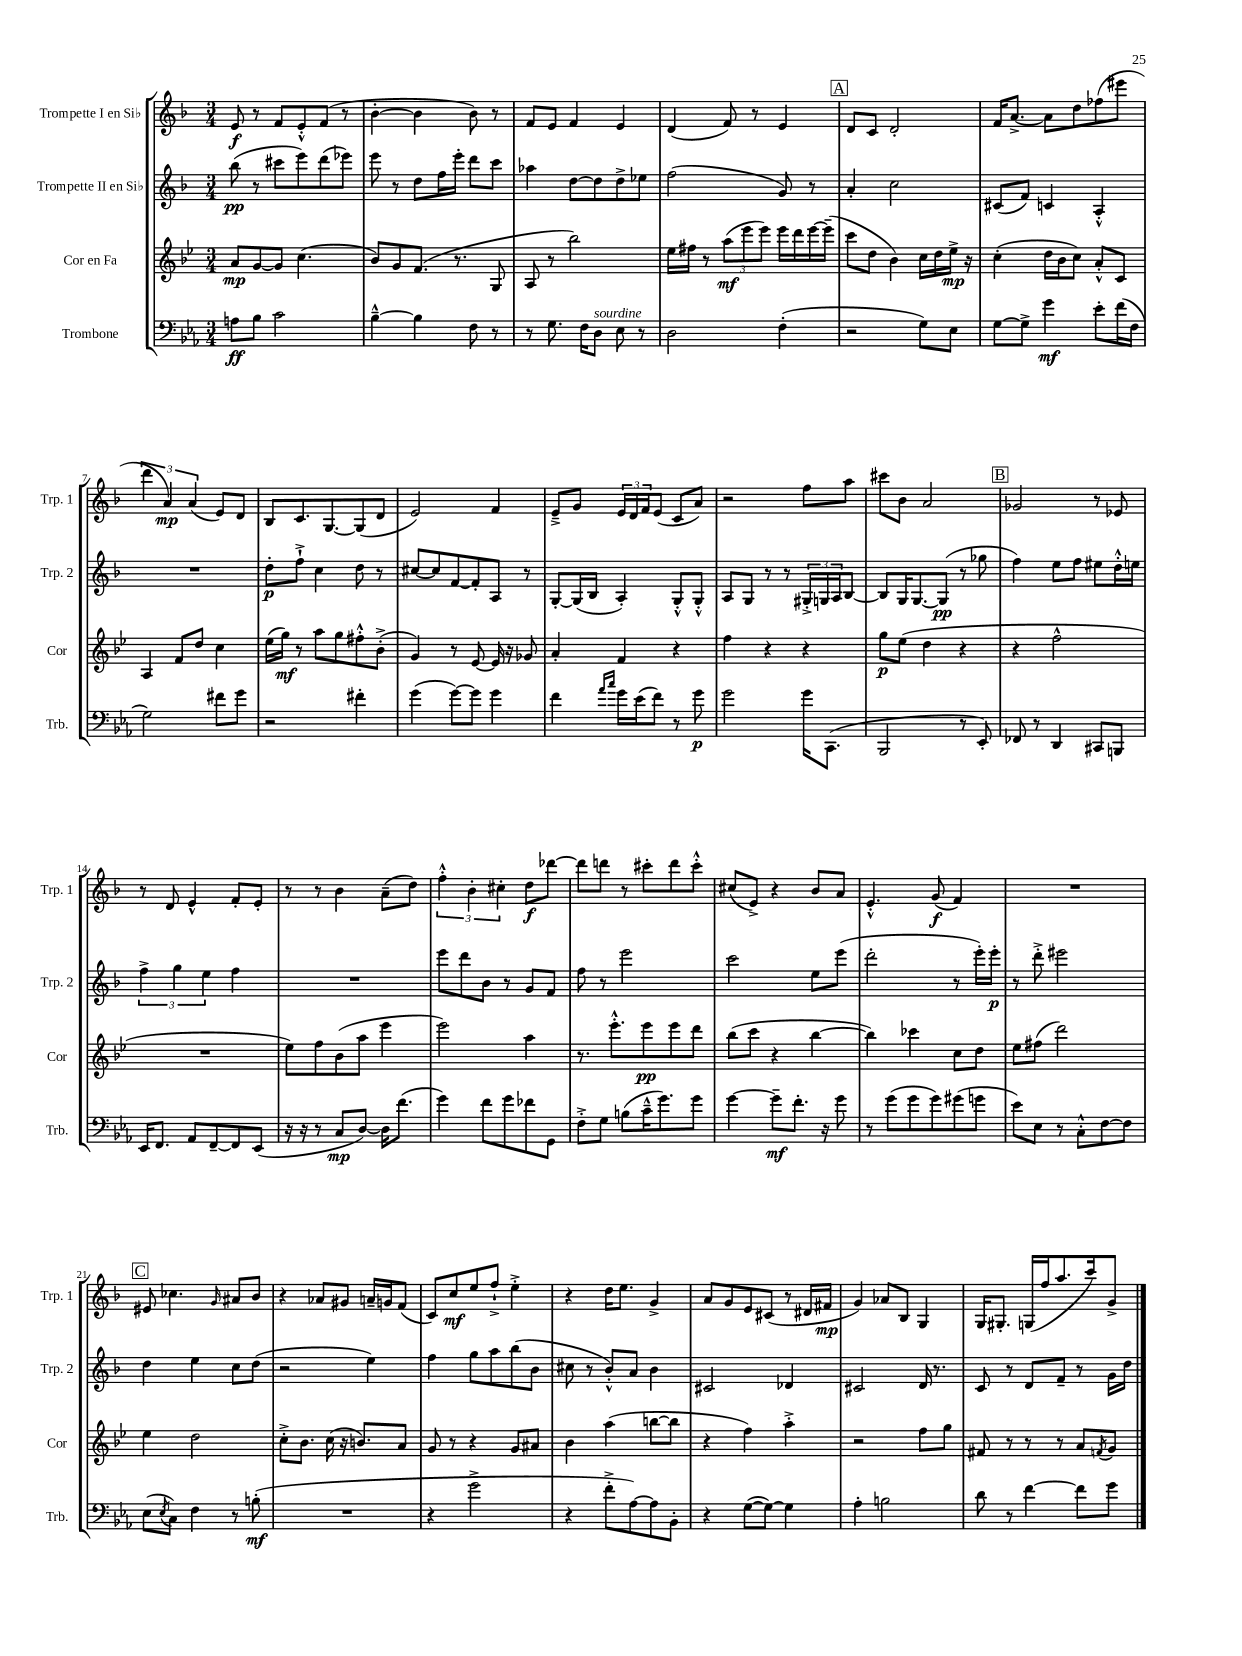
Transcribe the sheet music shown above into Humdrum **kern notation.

**kern	**kern	**kern	**kern
*staff4	*staff3	*staff2	*staff1
*clefF4	*clefG2	*clefG2	*clefG2
*k[b-e-a-]	*k[b-e-]	*k[b-]	*k[b-]
*M3/4	*M3/4	*M3/4	*M3/4
8A\L	8a/L	(8bb-\	8e/
8B-\J	[8g/	8r	8r
2c\	8g/]J	8ccc#\L	8f/L
.	(4.cc\	8eee\)	8e'^^/
.	.	(8ddd\	(8f/J
.	.	8eee-\J)	8r
=	=	=	=
[4B-~^^\	8b-/L)	8eee\	[4b-'\
.	8g/	8r	.
4B-\]	(8.f/J	8dd\L	4b-\]
.	.	16ff\L	.
.	8.r	16eee'\JJ	.
8F\	.	8ddd\L	8b-\)
8r	8G/	8ccc\J	8r
=	=	=	=
8r	8A/	4aa-\	8f/L
8.G\	8r	.	8e/J
.	2bb-\)	[8dd\L	4f/
16F\LK	.	.	.
8D\J	.	8dd\]	.
8E-\	.	8dd^\	4e/
8r	.	8ee-\J	.
=	=	=	=
2D\	16ee-\LL	(2ff\	(4d/
.	16ff#\JJ	.	.
.	8r	.	.
.	(12aa\L	.	8f/)
.	12eee-\	.	.
.	.	.	8r
.	12eee-\J)	.	.
(4F'\	16eee-\LL	8g/)	4e/
.	16ddd\	.	.
.	[16eee-\	8r	.
.	(16eee-~\]JJ	.	.
=	=	=	=
2r	8ccc\L	4a'/	8d/L
.	8dd\J	.	8c/J
.	4b-\)	2cc\	2d'/
8G\L)	16cc\LL	.	.
.	16dd\	.	.
8E-\J	16ee-^\JJ	.	.
.	16r	.	.
=	=	=	=
[8G\L	(4cc'\	(8c#/L	16f/LK
.	.	.	[8.a^/J
8G^\]J	.	8f/J)	.
4g\	16dd\LL	4c/	8a\]L
.	16b-\J	.	.
.	8cc\J)	.	8dd\
8e-'\L	8a'^^/L	4A'^^/	(8ff-\
(16f\L	8c/J	.	8eee#\J
16F\JJ	.	.	.
=	=	=	=
2G\)	4A/	2.r	6ddd\
.	.	.	6a/)
.	8f/L	.	.
.	.	.	(6a/
.	8dd/J	.	.
8f#\L	4cc\	.	8e/L)
8g\J	.	.	8d/J
=	=	=	=
2r	(16ee-\LL	8dd'\L	8B-/L
.	16gg\JJ)	.	.
.	8r	8ff`^\J	8.c/
.	8aa\L	4cc\	.
.	.	.	[8.G/
.	8gg\	.	.
4f#'\	8ff#'^^\	8dd\	(8G/]
.	(8b-'^\J	8r	8d/J
=	=	=	=
(4g\	4g/)	[8cc#/L	2e/)
.	.	8cc#/]	.
[8g\L)	8r	[8f/	.
8g\]J	[8e-/	8f'/]	.
4g\	16e-/]	8A/J	4f/
.	16r	.	.
.	8g-/	8r	.
=	=	=	=
4f\	4a'/	[8G'/L	8e~^/L
.	.	(16G/]L	8g/J
.	.	16B-/JJ	.
16qqa-/LL	.	.	.
16qqcc/JJ	.	.	.
16g\LL	4f/	4A'/)	24e/LL
.	.	.	24d/
(16e-\J	.	.	.
.	.	.	24f/J
8f\J)	.	.	(8e/J
8r	4r	8G'^^/L	8c/L
8g\	.	8G'^^/J	8a/J)
=	=	=	=
2g\	4ff\	8A/L	2r
.	.	8G/J	.
.	4r	8r	.
.	.	8r	.
16g\LK	4r	24G#'^/LL	8ff\L
.	.	24G/	.
(8.CC\J	.	.	.
.	.	24A/J	.
.	.	[8B-/J	8aa\J
=	=	=	=
2BBB-/	8gg\L	8B-/]L	8ccc#\L
.	(8ee-\J	16G/K	8b-\J
.	.	[8.G/	.
.	4dd\	.	2a/
.	.	(8G/]J	.
8r	4r	8r	.
8EE-'/)	.	8gg-\	.
=	=	=	=
8FF-/	4r	4ff\)	2g-/
8r	.	.	.
4DD/	2ff^^\	8ee\L	.
.	.	8ff\J	.
8CC#/L	.	8ee#\L	8r
8BBB/J	.	16dd'^^\L	8e-/
.	.	16ee\JJ	.
=	=	=	=
16EE-/LK	2.r	6ff^\	8r
8.FF/J	.	.	.
.	.	.	8d/
.	.	6gg\	.
8AA-/L	.	.	4e^^/
.	.	6ee\	.
[8FF~/	.	.	.
8FF/]	.	4ff\	8f'/L
(8EE-/J	.	.	8e'/J
=	=	=	=
16r	8ee-\L)	2.r	8r
16r	.	.	.
8r	8ff\	.	8r
8C/L	(8b-\	.	4b-\
[8D/J)	8aa\J	.	.
16D\]LK	4eee-\	.	(8a~\L
(8.f\J	.	.	.
.	.	.	8dd\J)
=	=	=	=
4g\)	2eee-\)	8eee\L	6ff'^^\
.	.	8ddd\	.
.	.	.	6b-'\
8f\L	.	8b-\J	.
.	.	.	6cc#'\
8g\	.	8r	.
8f-\	4aa\	8g/L	8dd\L
8GG\J	.	8f/J	[8ddd-\J
=	=	=	=
8F'^\L	8.r	8ff\	8ddd-\]L
8G\J	.	8r	8ddd\J
.	8.eee-'^^\L	.	.
(8B\L	.	2eee\	8r
16c~^^\K	8eee-\	.	8ccc#'\L
8.g\)	.	.	.
.	8eee-\	.	8ddd\
8g\J	8ddd\J	.	8ccc#'^^\J
=	=	=	=
[4g\	(8bb-\L	2ccc\	(8cc#/L
.	8ccc\J	.	8e^/J)
8g~\]L	4r	.	4r
8.f'\J	.	.	.
.	[4bb-\	8ee\L	8b-/L
16r	.	.	.
8g\	.	(8eee\J	8a/J
=	=	=	=
8r	4bb-\])	2ddd'\	4.e'^^/
(8g\L	.	.	.
8g\	4ccc-\	.	.
8g\)	.	.	(8g/
(8g#\	8cc\L	8r	4f/)
8g\J	8dd\J	16eee'\LL)	.
.	.	16eee'\JJ	.
=	=	=	=
8e-\L)	8ee-\L	8r	2.r
8E-\J	(8ff#\J	8ddd'^\	.
8r	2ddd\)	2eee#\	.
8C'^^\L	.	.	.
[8F\	.	.	.
8F\]J	.	.	.
=	=	=	=
(8E-\L	4ee-\	4dd\	8e#/
8qE-/	.	.	.
8C\J)	.	.	4.cc-\
4F\	2dd\	4ee\	.
.	.	.	16qqg/
8r	.	8cc\L	8a#/L
(8B'\	.	(8dd\J	8b-/J
=	=	=	=
2.r	8cc'^\L	2r	4r
.	8.b-\J	.	.
.	.	.	8a-/L
.	(16cc\	.	.
.	16r	.	8g#/J
.	8.b/L)	.	.
.	.	4ee\)	16a~/LL
.	.	.	16g/J
.	8a/J	.	(8f/J
=	=	=	=
4r	8g/	4ff\	8c/L)
.	8r	.	8cc/
2g^\	4r	8gg\L	8ee/
.	.	8aa\	8ff`^/J
.	8g/L	(8bb-\	4ee'^\
.	8a#/J	8b-\J	.
=	=	=	=
4r	4b-\	8cc#\	4r
.	.	8r	.
8f'^\L	(4aa\	8b-'^^/L)	16dd\LK
.	.	.	8.ee\J
[8A-\)	.	8a/J	.
8A-\]	[8bb\L	4b-\	4g^/
8BB-'\J	8bb\]J	.	.
=	=	=	=
4r	4r	2c#/	8a/L
.	.	.	8g/
([8G\L	4ff\)	.	8e/
8G\_J)	.	.	(8c#/J
4G\]	4aa'^\	4d-/	8r
.	.	.	16d#/LL
.	.	.	16f#/JJ
=	=	=	=
4A-'\	2r	2c#/	4g/)
2B\	.	.	8a-/L
.	.	.	8B-/J
.	8ff\L	16d/	4G/
.	.	8.r	.
.	8gg\J	.	.
=	=	=	=
8d\	8f#/	8c/	16G/LK
.	.	.	8.G#'/J
8r	8r	8r	.
[4f\	8r	8d/L	(16G/LL
.	.	.	16ff/J
.	8r	8f~/J	8.aa/
8f\]L	8a/L	8r	.
.	.	.	16ccc/k)
.	8qf/	.	.
8g\J	8g/J	16g\LL	8g^/J
.	.	16dd\JJ	.
==	==	==	==
*-	*-	*-	*-
